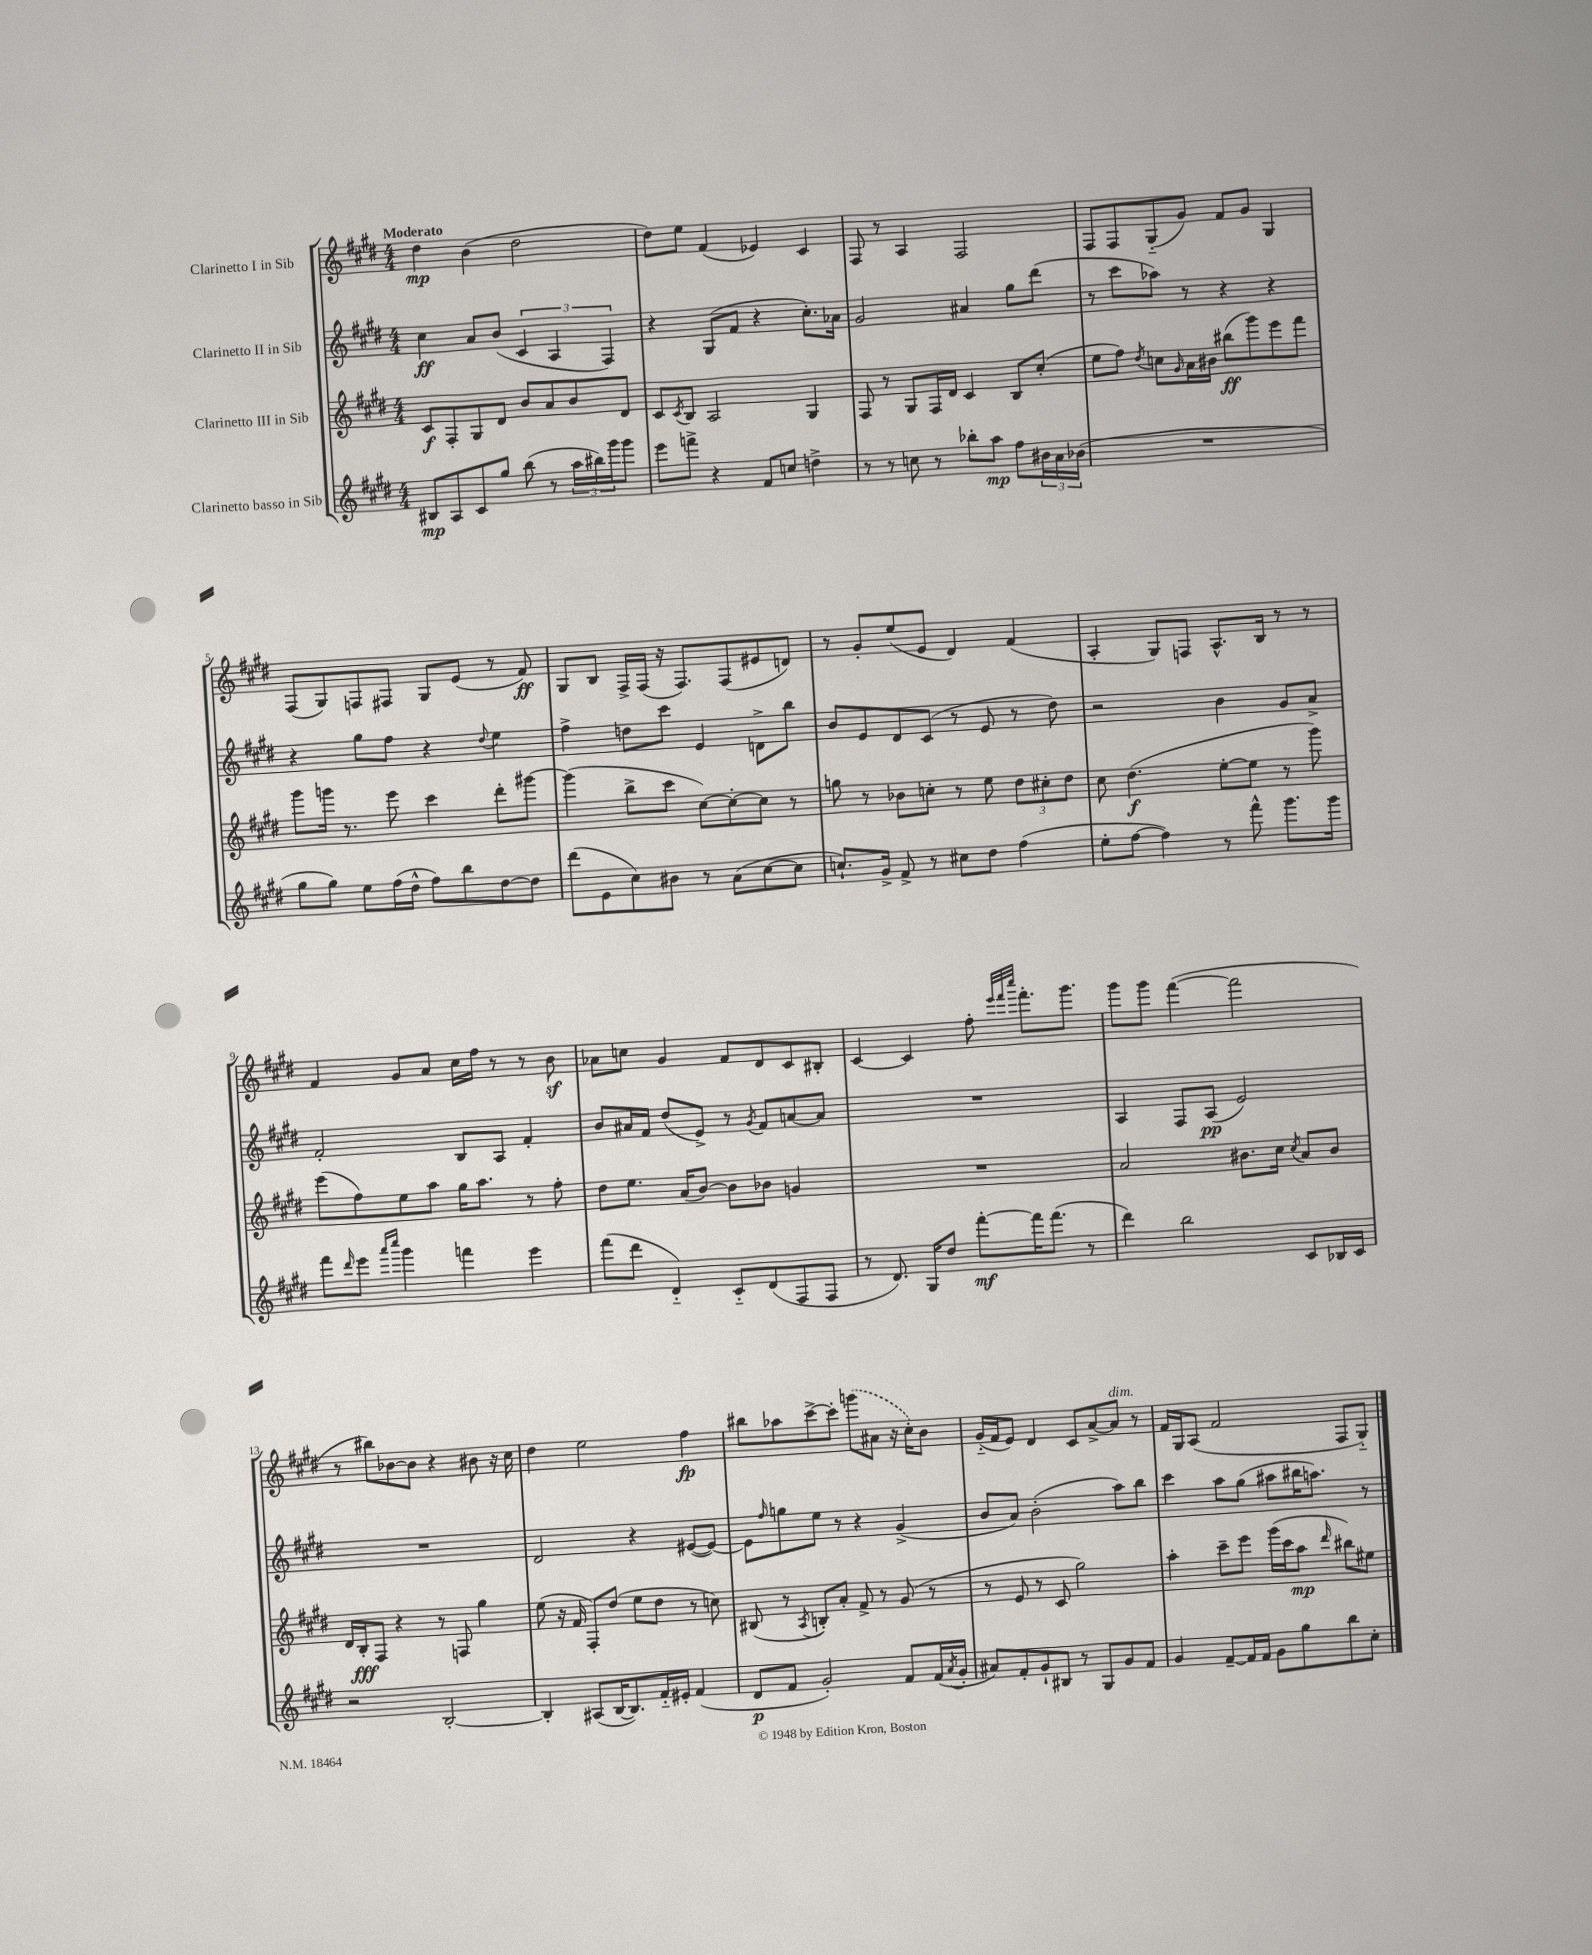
<<
\new StaffGroup <<
\new Staff = "s0" \with { instrumentName = "Clarinetto I in Sib" } {
    \clef treble \key e \major \numericTimeSignature \time 4/4 \tempo "Moderato"
    dis''4\mp b'4( dis''2 |
    dis''8) e''8 fis'4( ees'4) cis'4 |
    fis8 r8 a4 fis2 |
    fis8 fis8 gis8-_( gis'8) fis'8 gis'8 gis4 |
    fis8( gis8) f8 fis8 gis8 e'8( r8 fis'8\ff) |
    gis8 b8 fis16-> fis16( r16 fis8.) fis8( eis'8 d'8) |
    r8 gis'8-. e''8( e'8 dis'4) fis'4( |
    a4-. gis8) f8 a8.-^ b16 r8 r8 |
    fis'4 gis'8 a'8 cis''16 fis''16 r8 r8 b'8\sf |
    aes'8 c''8 gis'4 fis'8 dis'8 cis'8 bis8-. |
    cis'4~ cis'4 fis''8-. \grace { e'''32 fis'''32 cis''''32 } fis'''8.-. gis'''8. |
    gis'''8 gis'''8 fis'''4~( fis'''2 |
    r8 bis''8) bes'8~ bes'8 r4 bis'8 r16 cis''16 |
    dis''4 e''2 fis''4\fp |
    bis''8 aes''8 cis'''8~-> cis'''8-. \once \slurDashed g'''8( ais'8 r16 cis''16-.) b'8 |
    gis'16-_( fis'16 e'8) dis'4 cis'8 a'8~-> a'8^\markup { \italic "dim." } r8 |
    fis'16 gis16 a8( fis'2 fis8 gis8-_) \bar "|." |
}
\new Staff = "s1" \with { instrumentName = "Clarinetto II in Sib" } {
    \clef treble \key e \major \numericTimeSignature \time 4/4
    cis''4\ff a'8 b'8( \tuplet 3/2 { cis'4 a4 fis4) } |
    r4 gis8( fis'8 r4 cis''8.-.) aes'16 |
    gis'2 ais'4 gis''8 dis'''8( |
    r8 cis'''8 aes''8) r8 r4 r4 |
    r4 gis''8 fis''8 r4 \appoggiatura { dis''8 } e''4 |
    fis''4-> d''8 cis'''8 e'4 d'8-> b''8 |
    b'8 e'8 dis'8 cis'8( r8 e'8 r8 dis''8) |
    r2 b'4 gis'8 a'8-> |
    fis'2-. b8 a8 fis'4-. |
    b'8 ais'16 fis'16 dis''8( e'8->) r8 \acciaccatura { gis'8 } fis'8 a'8~ a'8 |
    R1 |
    a4 fis8 a8\pp( e'2) |
    R1 |
    dis'2 r4 eis'8~( eis'8~) |
    eis'8 \grace { fis''16 } g''8 e''8 r8 r4 gis'4->( |
    b'8 a'8) b'2-.( a''8) b''8 |
    cis'''4 a''8 gis''8( ais''8 bis''16 a''8.) r8 \bar "|." |
}
\new Staff = "s2" \with { instrumentName = "Clarinetto III in Sib" } {
    \clef treble \key e \major \numericTimeSignature \time 4/4
    cis'8\f fis8-. gis8 dis'8 b'8 a'8 b'8 dis'8 |
    cis'8 \acciaccatura { cis'8 } b8 a2 gis4 |
    fis8 r8 gis8 fis16 dis'16 cis'4 b8 cis''8-.( |
    e''8 fis''8) \acciaccatura { dis''8 } c''8 \grace { gis'16 } a'16 bis'16 bis''8\ff( gis'''8) e'''8 fis'''8 |
    gis'''8 g'''16 r8. e'''8 cis'''4 dis'''8-. gis'''8~ |
    gis'''4( b''8-> cis'''8 cis''8~) cis''8~-. cis''8 r8 |
    g''8 r8 bes'8 c''8-. r8 e''8 \tuplet 3/2 { dis''8 cis''8-. dis''8 } |
    cis''8 dis''4.\f( e''8~-. e''8 r8 gis'''8) |
    e'''8( fis''8) e''8 a''8 gis''16 a''8. r8 fis''8-. |
    dis''8 e''8. a'16( b'8~) b'8 bes'8 g'4 |
    R1 |
    a'2 bis'8. cis''16 \acciaccatura { cis''8 } a'8 bis'8 |
    dis'16 b16-.\fff fis8 r4 r8 f8 gis''4 |
    e''8( r16 fis'16 fis8-.) dis''8( e''8 dis''8 r8 c''8) |
    bis8( r8 \acciaccatura { a8 } b8-.) a'8-. fis'8-> r8 gis'8( r8 |
    r8 e'8 r8 cis'8 gis''2) |
    a''4-. cis'''8-- e'''8 gis'''16( cis'''16 a''8\mp \grace { dis'''16 } bis''8) eis''8 \bar "|." |
}
\new Staff = "s3" \with { instrumentName = "Clarinetto basso in Sib" } {
    \clef treble \key e \major \numericTimeSignature \time 4/4
    bis8\mp a8 cis'8 gis''8 b''8( r8 \tuplet 3/2 { a''16 bis''16) gis'''16 } gis'''8 |
    e'''8 f'''8-> r4 fis'8 c''8 d''4-> |
    r8 r8 c''8 r8 bes''8-. a''8\mp fis''8 \tuplet 3/2 { bis'16 a'16 bes'16( } |
    R1 |
    gis''8 gis''8) e''8 fis''16( dis''16-^ fis''8) b''8 dis''8~ dis''8 |
    dis'''8( e'8 cis''8) bis'8 r8 a'8( cis''8~ cis''8 |
    c''8.-!) gis'16-> fis'8-> r8 cis''8 dis''8 fis''4( |
    e''8-. fis''8~ fis''4) r8 fis'''8-^ gis'''8. gis'''16 |
    fis'''8 \grace { dis'''16 } e'''8 \grace { a'''16 cis''''16 } gis'''4 f'''4 e'''4 |
    fis'''8( dis'''8 dis'4-_) cis'8-_ dis'8( fis8 fis8 |
    r8 dis'8.) gis16 dis''8 fis'''8~-.\mf fis'''16 fis'''8.( r8 |
    dis'''4) b''2 cis'8 bes16 cis'16 |
    r2 b2~-. |
    b4-. ais8( b16~ b8.) fis'16-_ eis'16-. fis'4( |
    dis'8\p fis'8 gis'2-.) fis'8 fis'16( \acciaccatura { a'8 } gis'16-. |
    ais'8) fis'8-. gis'8-! bis8 r8 gis8 gis'8 fis'8 |
    gis'4 fis'8~-- fis'16 fis'16 gis'8 gis''8 b''8 cis''8-. \bar "|." |
}
>>
>>
